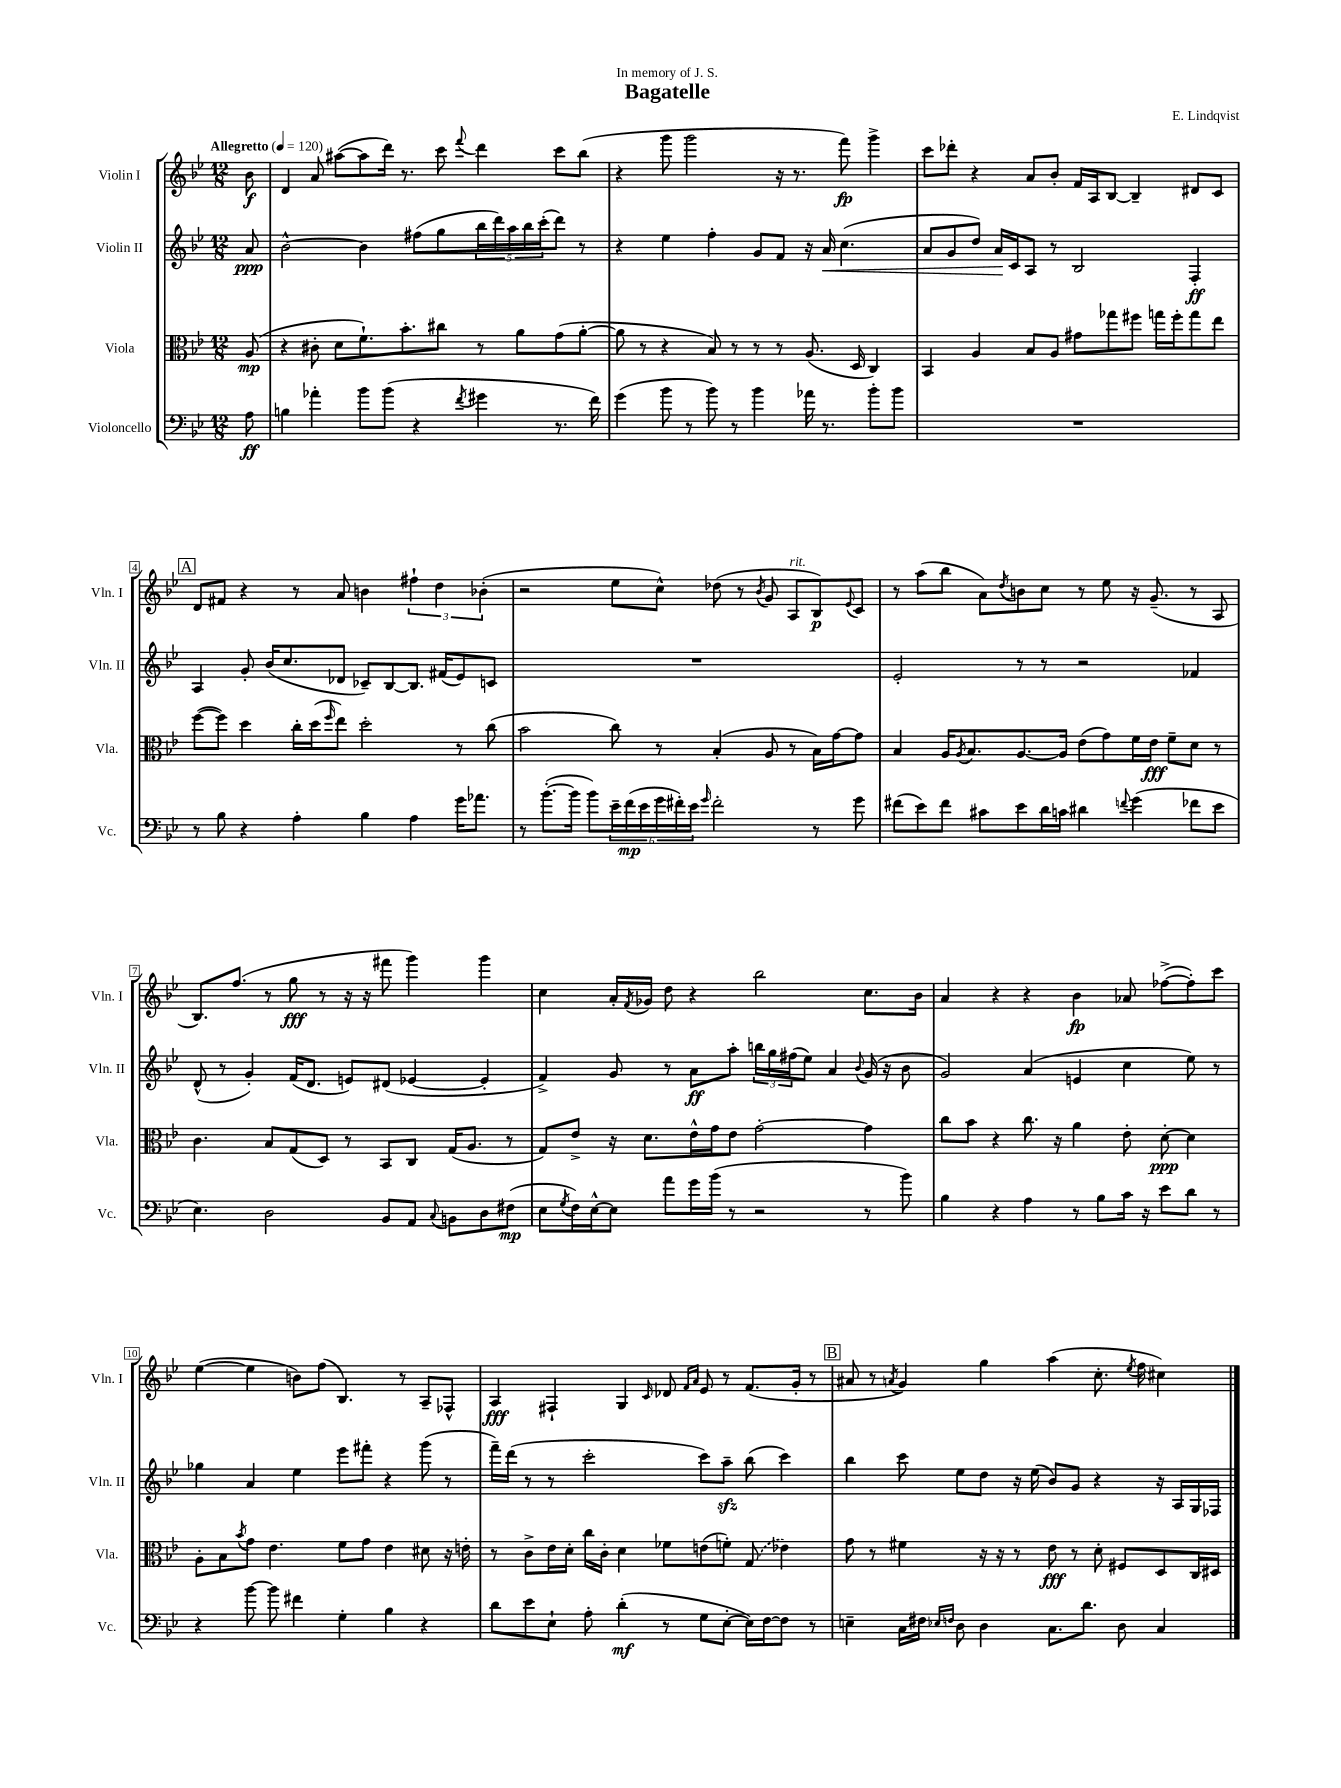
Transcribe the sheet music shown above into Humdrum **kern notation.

**kern	**dynam	**kern	**dynam	**kern	**dynam	**kern	**dynam
*part4	*part4	*part3	*part3	*part2	*part2	*part1	*part1
*staff4	*staff4	*staff3	*staff3	*staff2	*staff2	*staff1	*staff1
*I"Violoncello	*	*I"Viola	*	*I"Violin II	*	*I"Violin I	*
*I'Vc.	*	*I'Vla.	*	*I'Vln. II	*	*I'Vln. I	*
*clefF4	*	*clefC3	*	*clefG2	*	*clefG2	*
*k[b-e-]	*	*k[b-e-]	*	*k[b-e-]	*	*k[b-e-]	*
*M12/8	*	*M12/8	*	*M12/8	*	*M12/8	*
*MM120	*	*MM120	*	*MM120	*	*MM120	*
=	=	=	=	=	=	=	=
!	!	!	!	!	!	!LO:TX:a:B:t=Allegretto	!
8A\	ff	(8A/	mp	8a/	ppp	8b-\	f
=1	=1	=1	=1	=1	=1	=1	=1
4Bn\	.	4r	.	[2b-^^\	.	4d/	.
4a-X'\	.	8c#X'\	.	.	.	8a/	.
.	.	8d\L	.	.	.	([8aa#X\L	.
8b-\L	.	8.f`\)	.	4b-\]	.	8aa#\]	.
(8b-\J	.	.	.	.	.	16ddd\Jk)	.
.	.	8.b-'\	.	.	.	8.r	.
4r	.	.	.	(8ff#X\L	.	.	.
.	.	8cc#X\J	.	8gg\	.	8ccc\	.
8qf/	.	.	.	.	.	8qqfff/	.
4g#X\	.	8r	.	20bb-\L	.	4ddd\	.
.	.	.	.	20ddd\)	.	.	.
.	.	.	.	20aa\	.	.	.
.	.	8a\L	.	.	.	.	.
.	.	.	.	20bb-\	.	.	.
.	.	.	.	(20ccc'\J	.	.	.
8.r	.	(8g\	.	8ddd\J)	.	8ccc\L	.
.	.	[8a'\J	.	8r	.	(8bb-\J	.
16f\)	.	.	.	.	.	.	.
=2	=2	=2	=2	=2	=2	=2	=2
(4g\	.	8a\]	.	4r	.	4r	.
.	.	8r	.	.	.	.	.
8b-\	.	4r	.	4ee-\	.	8ggg\	.
8r	.	.	.	.	.	2ggg\	.
8b-\)	.	8B-/)	.	4ff'\	.	.	.
8r	.	8r	.	.	.	.	.
4b-\	.	8r	.	8g/L	.	.	.
.	.	8r	.	8f/J	.	16r	.
.	.	.	.	.	.	8.r	.
16a-X\	.	(8.A/	.	16r	.	.	.
!	!	!	!	!	!LO:HP:b	!	!
8.r	.	.	.	16a/	<	.	.
.	.	.	.	(4.cc\	.	8fff\)	fp
.	.	16D/	.	.	.	.	.
8b-'\L	.	4C/)	.	.	.	4ggg^\	.
8b-\J	.	.	.	.	.	.	.
=3	=3	=3	=3	=3	=3	=3	=3
1.r	.	4BB-/	.	8a/L	.	8ccc\L	.
.	.	.	.	8g/	.	8ddd-X'\J	.
.	.	4A/	.	8dd/J)	.	4r	.
.	.	.	.	16a/LL	.	.	.
.	.	.	.	16c/J	[	.	.
.	.	8B-/L	.	8A/J	.	8a/L	.
.	.	8A/J	.	8r	.	8b-'/J	.
.	.	8g#X\L	.	2B-/	.	16f/LL	.
.	.	.	.	.	.	16A/J	.
.	.	8gg-X\	.	.	.	[8B-/J	.
.	.	8ff#X\J	.	.	.	4B-~/]	.
.	.	16ggn\LL	.	.	.	.	.
.	.	16ff#'\J	.	.	.	.	.
.	.	8gg\	.	4F'/	ff	8d#X/L	.
.	.	8ee-\J	.	.	.	8c/J	.
!!LO:LB:g=z
!!LO:REH:place=s1:t=A
=4	=4	=4	=4	=4	=4	=4	=4
8r	.	([8ff\L	.	4A/	.	8d/L	.
8B-\	.	8ff\J])	.	.	.	8f#X/J	.
4r	.	4dd\	.	8g'/	.	4r	.
.	.	.	.	(16b-/KL	.	.	.
.	.	.	.	8.cc/	.	.	.
4A'\	.	16cc'\LL	.	.	.	8r	.
.	.	(16dd\J	.	.	.	.	.
.	.	16qqff/	.	.	.	.	.
.	.	8ee-\J)	.	8d-X/J	.	8a/	.
4B-\	.	2dd'\	.	8c-X~/L)	.	4bn\	.
.	.	.	.	[8B-/	.	.	.
4A\	.	.	.	8.B-/J]	.	6ff#X`\	.
.	.	.	.	.	.	6dd\	.
.	.	.	.	(16f#X/KL	.	.	.
16g\KL	.	8r	.	8e-/)	.	.	.
8.a-X\J	.	.	.	.	.	.	.
.	.	.	.	.	.	(6b-X'\	.
.	.	(8cc\	.	8cn/J	.	.	.
=5	=5	=5	=5	=5	=5	=5	=5
8r	.	2b-\	.	1.r	.	2r	.
([8.b-'\L	.	.	.	.	.	.	.
16b-\Jk]	.	.	.	.	.	.	.
8b-\L)	.	.	.	.	.	.	.
24e-~\L	.	8cc\)	.	.	.	8ee-\L	.
(24f\	mp	.	.	.	.	.	.
24e-\	.	.	.	.	.	.	.
24g\	.	8r	.	.	.	8cc^^\J)	.
24f#X'\)	.	.	.	.	.	.	.
24e-\JJ	.	.	.	.	.	.	.
16qqg/	.	.	.	.	.	.	.
2f#'\	.	(4B-'/	.	.	.	(8dd-X\	.
.	.	.	.	.	.	8r	.
.	.	.	.	.	.	8qb-/	.
.	.	8A/	.	.	.	8g/	.
!	!	!	!	!	!	!LO:TX:a:i:t=rit.	!
.	.	8r	.	.	.	8A/L	.
8r	.	16B-\LL)	.	.	.	8B-/)	p
.	.	[16g\J	.	.	.	.	.
.	.	.	.	.	.	8qqe-/	.
8g\	.	8g\J]	.	.	.	8c/J	.
=6	=6	=6	=6	=6	=6	=6	=6
(8f#X\L	.	4B-/	.	2e-'/	.	8r	.
8e-\)	.	.	.	.	.	(8aa\L	.
8f#\J	.	16A/KL	.	.	.	8bb-\J	.
.	.	8qA/	.	.	.	.	.
.	.	8.B-/	.	.	.	.	.
8c#X\L	.	.	.	.	.	8a\L)	.
.	.	.	.	.	.	8qdd/	.
8e-\	.	[8.A/	.	8r	.	8bn\	.
16d\L	.	.	.	8r	.	8cc\J	.
16cn\JJ	.	16A/Jk]	.	.	.	.	.
4d#X\	.	(8e-\L	.	2r	.	8r	.
.	.	8g\)	.	.	.	8ee-\	.
8qqfn/	.	.	.	.	.	.	.
(4g\	.	16f\L	.	.	.	16r	.
.	.	16e-\JJ	fff	.	.	(8.g~/	.
.	.	8f~\L	.	.	.	.	.
8f-X\L	.	8d\J	.	4f-X/	.	8r	.
8e-\J	.	8r	.	.	.	8A/	.
!!LO:LB:g=z
=7	=7	=7	=7	=7	=7	=7	=7
4.E-\)	.	4.c\	.	(8d^^/	.	8.B-/L)	.
.	.	.	.	8r	.	.	.
.	.	.	.	.	.	(8.ff/J	.
.	.	.	.	4g'/)	.	.	.
2D\	.	8B-/L	.	.	.	8r	.
.	.	(8G/	.	(16f/KL	.	8gg\	fff
.	.	.	.	8.d/J	.	.	.
.	.	8D/J)	.	.	.	8r	.
.	.	8r	.	8en/L)	.	16r	.
.	.	.	.	.	.	16r	.
8BB-/L	.	8BB-/L	.	(8d#X/J	.	8fff#X\	.
8AA/J	.	8C/J	.	[4e-X/	.	4ggg\)	.
8qqC/	.	.	.	.	.	.	.
8BBn\L	.	(16G/KL	.	.	.	.	.
.	.	8.A/J	.	.	.	.	.
8D\	.	.	.	4e-'/]	.	4ggg\	.
(8F#X\J	mp	8r	.	.	.	.	.
=8	=8	=8	=8	=8	=8	=8	=8
8E-\L	.	8G/L)	.	4f^/)	.	4cc\	.
8qG/	.	.	.	.	.	.	.
16F\L)	.	8e-^/J	.	.	.	.	.
[16E-^^\J	.	.	.	.	.	.	.
8E-\J]	.	16r	.	8g/	.	16a'/LL	.
.	.	.	.	.	.	8qf/	.
.	.	8.d\L	.	.	.	16g-X/JJ	.
8a\L	.	.	.	8r	.	8dd\	.
16g\L	.	16e-^^\L	.	8a\L	ff	4r	.
(16b-\JJ	.	16g\J	.	.	.	.	.
8r	.	8e-\J	.	8aa'\J	.	.	.
2r	.	[2g'\	.	24bbn\LL	.	2bb-\	.
.	.	.	.	24gg\	.	.	.
.	.	.	.	(24ff#X\J	.	.	.
.	.	.	.	8ee-\J)	.	.	.
.	.	.	.	4a/	.	.	.
.	.	.	.	8qqb-/	.	.	.
8r	.	4g\]	.	(16g/	.	8.cc\L	.
.	.	.	.	16r	.	.	.
8b-\)	.	.	.	8b-\	.	.	.
.	.	.	.	.	.	16b-\Jk	.
=9	=9	=9	=9	=9	=9	=9	=9
4B-\	.	8cc\L	.	2g/)	.	4a/	.
.	.	8b-\J	.	.	.	.	.
4r	.	4r	.	.	.	4r	.
4A\	.	8.cc\	.	(4a/	.	4r	.
.	.	16r	.	.	.	.	.
8r	.	4a\	.	4en/	.	4b-\	fp
8B-\L	.	.	.	.	.	.	.
16c\Jk	.	8e-'\	.	4cc\	.	8a-X/	.
16r	.	.	.	.	.	.	.
8e-\L	.	[8d'\	ppp	.	.	([8ff-X^\L	.
8d\J	.	4d\]	.	8ee-\)	.	8ff-'\])	.
8r	.	.	.	8r	.	8ccc\J	.
!!LO:LB:g=z
=10	=10	=10	=10	=10	=10	=10	=10
4r	.	8A'\L	.	4gg-X\	.	([4ee-\	.
.	.	8B-\	.	.	.	.	.
.	.	8qb-/	.	.	.	.	.
[8b-\	.	8g\J	.	4a/	.	4ee-\]	.
8b-\]	.	4.e-\	.	.	.	.	.
4f#X\	.	.	.	4ee-\	.	8bn\L)	.
.	.	.	.	.	.	(8ff\J	.
4G'\	.	8f\L	.	8eee-\L	.	4.B-/)	.
.	.	8g\J	.	8fff#X'\J	.	.	.
4B-\	.	4e-\	.	4r	.	.	.
.	.	.	.	.	.	8r	.
4r	.	8d#X\	.	(8ggg\	.	8A~/L	.
.	.	16r	.	8r	.	8F-X^^/J	.
.	.	16en'\	.	.	.	.	.
=11	=11	=11	=11	=11	=11	=11	=11
8d\L	.	8r	.	16fff~\LL)	.	4A/	fff
.	.	.	.	(16ddd\JJ	.	.	.
8e-\	.	8c^\L	.	8r	.	.	.
8E-`\J	.	16e-\L	.	8r	.	4F#X`/	.
.	.	16d'\JJ	.	.	.	.	.
8A'\	.	16cc\LL	.	2ccc'\	.	.	.
.	.	16c'\JJ	.	.	.	.	.
(4d'\	mf	4d\	.	.	.	4G/	.
.	.	.	.	.	.	16qqc/	.
8r	.	8f-X\L	.	.	.	8d-X/	.
.	.	.	.	.	.	16qqf/LL	.
.	.	.	.	.	.	16qqa/JJ	.
8G\L	.	(8en\	.	8ccc\L)	.	8e-/	.
[8E-'\J	.	8fn'\J)	.	8aazz~\J	.	8r	.
16E-\LL])	.	(8G/	.	(8bb-\	.	(8.f/L	.
[16F\J	.	.	.	.	.	.	.
8F\J]	.	4e-X\)	.	4ccc\)	.	.	.
.	.	.	.	.	.	16g'/Jk	.
8r	.	.	.	.	.	8r	.
!!LO:REH:place=s1:t=B
=12	=12	=12	=12	=12	=12	=12	=12
4En~\	.	8g\	.	4bb-\	.	8a#X/	.
.	.	8r	.	.	.	8r	.
.	.	.	.	.	.	8qan/	.
16C\LL	.	4f#X\	.	8ccc\	.	4g/)	.
16F#X\JJ	.	.	.	.	.	.	.
16qqE-X/LL	.	.	.	.	.	.	.
16qqFn/JJ	.	.	.	.	.	.	.
8D\	.	.	.	8ee-\L	.	.	.
4D\	.	16r	.	8dd\J	.	4gg\	.
.	.	16r	.	.	.	.	.
.	.	8r	.	16r	.	.	.
.	.	.	.	(16ee-\	.	.	.
8.C\L	.	8e-\	fff	8b-/L)	.	(4aa\	.
.	.	8r	.	8g/J	.	.	.
8.d\J	.	.	.	.	.	.	.
.	.	8d'\	.	4r	.	8.cc'\	.
8D\	.	8F#X/L	.	.	.	.	.
.	.	.	.	.	.	8qee-/	.
.	.	.	.	.	.	16ff\	.
4C/	.	8D/	.	16r	.	4cc#X\)	.
.	.	.	.	16A/LL	.	.	.
.	.	16C/L	.	16G/	.	.	.
.	.	16D#X/JJ	.	16F-X/JJ	.	.	.
==	==	==	==	==	==	==	==
*-	*-	*-	*-	*-	*-	*-	*-
